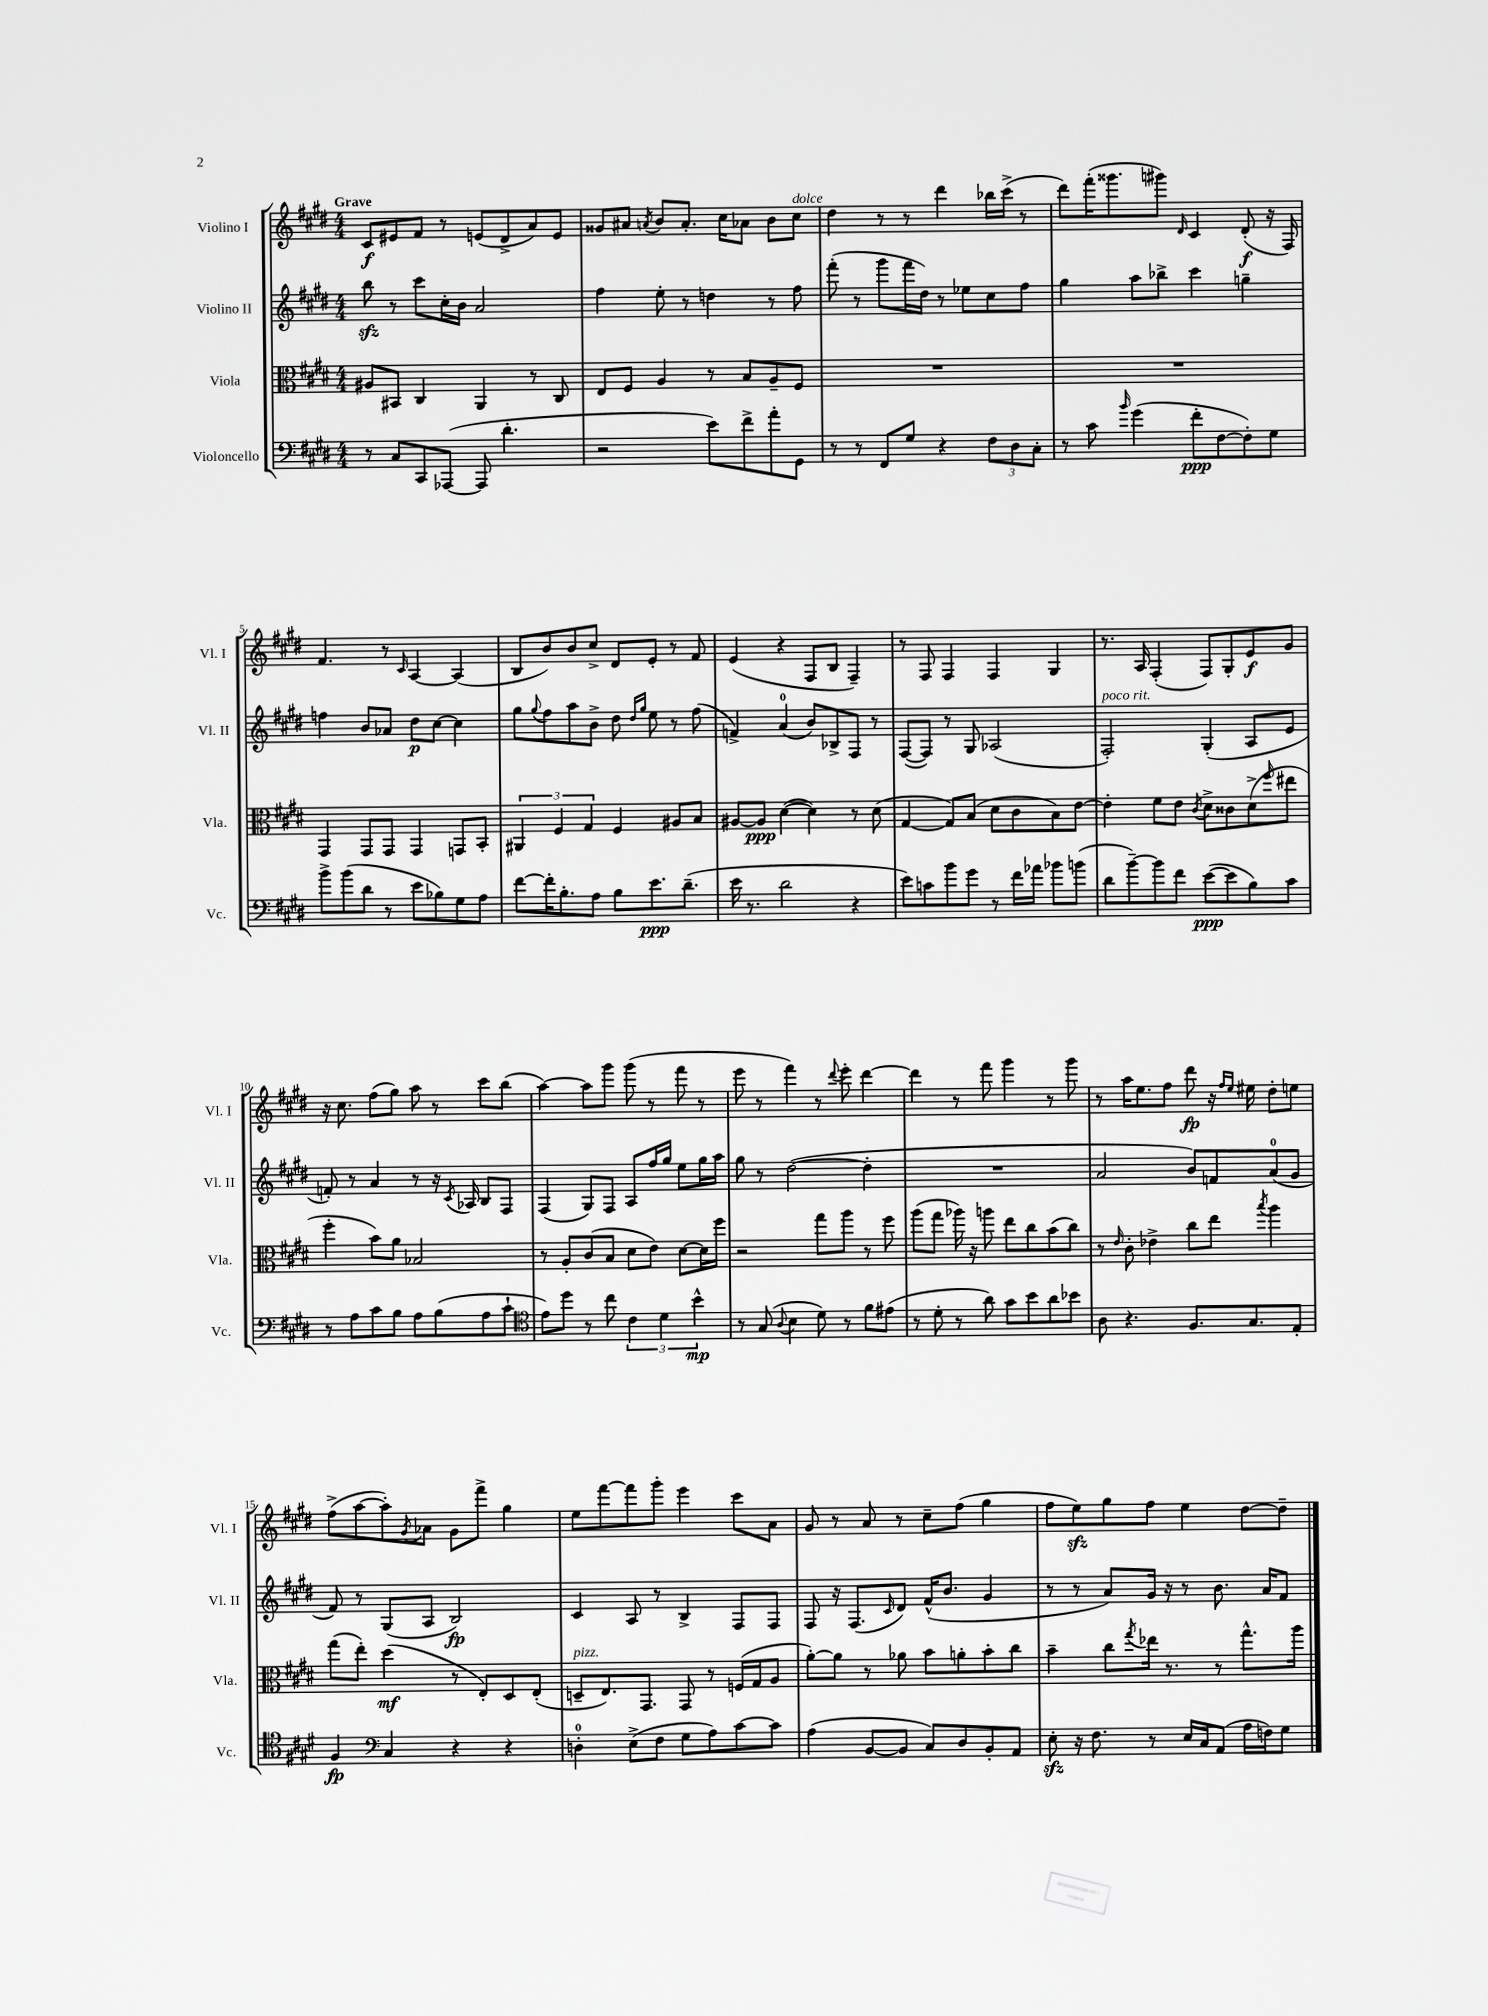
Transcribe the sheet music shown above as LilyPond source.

<<
\new StaffGroup <<
\new Staff = "s0" \with { instrumentName = "Violino I" shortInstrumentName = "Vl. I" } {
    \clef treble \key e \major \numericTimeSignature \time 4/4 \tempo "Grave"
    cis'8\f eis'8 fis'8 r8 e'8( dis'8-> a'8) e'8 |
    gisis'8 ais'8 \acciaccatura { a'8 } b'8 a'8.-. cis''16 aes'8 b'8 cis''8^\markup { \italic "dolce" } |
    dis''4 r8 r8 dis'''4 bes''16 cis'''16->( r8 |
    dis'''8) fis'''16-.( gisis'''8. gis'''8) \grace { dis'16 } cis'4 dis'8-.\f( r16 fis16) |
    fis'4. r8 \grace { cis'16 } a4~ a4( |
    b8 b'8) b'8 cis''8-> dis'8 e'8-. r8 fis'8 |
    e'4( r4 fis8 b8 fis4--) |
    r8 fis8 fis4 fis4 gis4 |
    r8. a16 fis4-.( fis8) gis8-. e'8\f gis'8 |
    r16 cis''8. fis''8( gis''8) a''8 r8 cis'''8 b''8( |
    a''4~) a''8 gis'''8 gis'''8( r8 fis'''8 r8 |
    e'''8 r8 fis'''4) r8 \appoggiatura { dis'''8 } e'''8-. dis'''4~ |
    dis'''4 r8 fis'''8 gis'''4 r8 gis'''8 |
    r8 a''16 e''8. fis''8 dis'''8\fp r16 \grace { fis''16 e''16 } eis''16 dis''8-. e''8 |
    fis''8->( a''8~ a''8-.) \acciaccatura { gis'8 } aes'8 gis'8 fis'''8-> gis''4 |
    e''8 fis'''8~ fis'''8 gis'''8-. e'''4 cis'''8 a'8 |
    gis'8 r8 a'8 r8 cis''8-- fis''8( gis''4 |
    fis''8 e''8\sfz) gis''8 fis''8 e''4 dis''8~ dis''8-- \bar "|." |
}
\new Staff = "s1" \with { instrumentName = "Violino II" shortInstrumentName = "Vl. II" } {
    \clef treble \key e \major \numericTimeSignature \time 4/4
    b''8\sfz r8 cis'''8 cis''16-. b'16 a'2 |
    fis''4 e''8-. r8 d''4 r8 fis''8 |
    fis'''8-.( r8 gis'''8 fis'''16 dis''16) r8 ees''8 cis''8 fis''8 |
    gis''4 a''8 bes''8-> cis'''4 g''4-- |
    f''4 b'8 aes'8 dis''8\p cis''8~ cis''4 |
    gis''8 \appoggiatura { gis''8 } fis''8 a''8 b'8-> dis''8 \grace { dis''16 gis''16 } e''8 r8 fis''8( |
    f'4->) a'4-0( b'8) bes8-> fis8 r8 |
    fis8~( fis8) r8 gis8 aes2( |
    fis2-.^\markup { \italic "poco rit." }) gis4-.( a8 e'8 |
    f'8-.) r8 a'4 r8 r16 \acciaccatura { cis'8 } aes16 b8 fis8 |
    fis4( gis8) fis8 a8 fis''16 gis''16 e''8 gis''16 a''16 |
    gis''8 r8 dis''2~( dis''4-. |
    R1 |
    a'2 b'8) f'8 a'8-0( gis'8 |
    fis'8) r8 gis8( a8 b2\fp) |
    cis'4 a8 r8 b4-> fis8 fis8 |
    fis8 r16 fis8.( \grace { cis'16 } dis'8) fis'16-^( b'8. gis'4 |
    r8 r8 a'8) gis'16 r16 r8 b'8. a'16 fis'8 \bar "|." |
}
\new Staff = "s2" \with { instrumentName = "Viola" shortInstrumentName = "Vla." } {
    \clef alto \key e \major \numericTimeSignature \time 4/4
    ais8 bis,8 cis4 a,4 r8 cis8 |
    e8 fis8 a4 r8 b8 a8-- fis8 |
    R1 |
    R1 |
    gis,4 gis,8 gis,8 gis,4 g,8 b,8-. |
    \tuplet 3/2 { ais,4 fis4 gis4 } fis4 ais8 b8 |
    ais8~ ais8\ppp dis'4~( dis'4) r8 dis'8( |
    gis4~ gis8) b8( dis'8 cis'8 b8) e'8~ |
    e'4-. fis'8 e'8 \acciaccatura { cis'8 } dis'8-> cisis'8 dis'8->( \grace { fis''16 } eis''8 |
    fis''4-. b'8) a'8 bes2 |
    r8 a8-. cis'8( b8 dis'8 e'8) dis'8~ dis'16 fis''16 |
    r2 gis''8 a''8 r8 fis''8 |
    a''8( gis''8 aes''16) r16 a''8 e''8 cis''8 b'8( cis''8) |
    r8 \grace { e'16 } cis'8-. ees'4-> cis''8 e''8 \acciaccatura { b''8 } a''4 |
    gis''8( e''8-.) dis''4\mf( r8 e8-.) dis8 e8-.( |
    d8--^\markup { \italic "pizz." } e8.) gis,8. gis,8 r8 f16( gis16 a8 |
    a'8~-.) a'8 r8 aes'8 b'8 a'8-. b'8-. cis''8 |
    b'4-- cis''8 \acciaccatura { gis''8 } ees''16 r8. r8 gis''8.-^ a''16 \bar "|." |
}
\new Staff = "s3" \with { instrumentName = "Violoncello" shortInstrumentName = "Vc." } {
    \clef bass \key e \major \numericTimeSignature \time 4/4
    r8 cis8 cis,8 aes,,8~( aes,,8 dis'4.-. |
    r2 e'8) fis'8-> a'8-. gis,8 |
    r8 r8 fis,8 gis8 r4 \tuplet 3/2 { fis8 dis8 cis8-. } |
    r8 cis'8 \grace { b'16 } gis'4( fis'8-.\ppp fis8~ fis8-.) gis8 |
    b'8-> b'8( dis'8 r8 e'8 bes8) gis8 a8 |
    fis'8~ fis'16-. b8.-. a8 b8 e'8.\ppp dis'8.--( |
    e'16 r8. dis'2 r4 |
    e'8) c'8 b'8 gis'8 r8 fis'16 aes'16 bes'8 b'8( |
    dis'8 b'8~--) b'8 fis'8 e'8~\ppp( e'8 b8) cis'8 |
    r8 a8 cis'8 b8 a8 b8( a8 cis'8-! |
    \clef tenor e'8) dis''8 r8 cis''8 \tuplet 3/2 { cis'4 dis'4 b'4-^\mp } |
    r8 gis8( \appoggiatura { a8 } b4 dis'8) r8 fis'8 eis'8( |
    r8 dis'8-. r8 a'8) gis'8 b'8 a'8 bes'8 |
    a8 r4. fis8. gis8. e8-. |
    fis4\fp \clef bass cis4 r4 r4 |
    d4-0-. e8->( fis8 gis8 a8) cis'8~ cis'8 |
    a4( b,8~ b,8 cis8) dis8 b,8-. a,8 |
    e8-.\sfz r16 fis8. r8 e16 cis16 a,8( a16 f16) gis8 \bar "|." |
}
>>
>>
